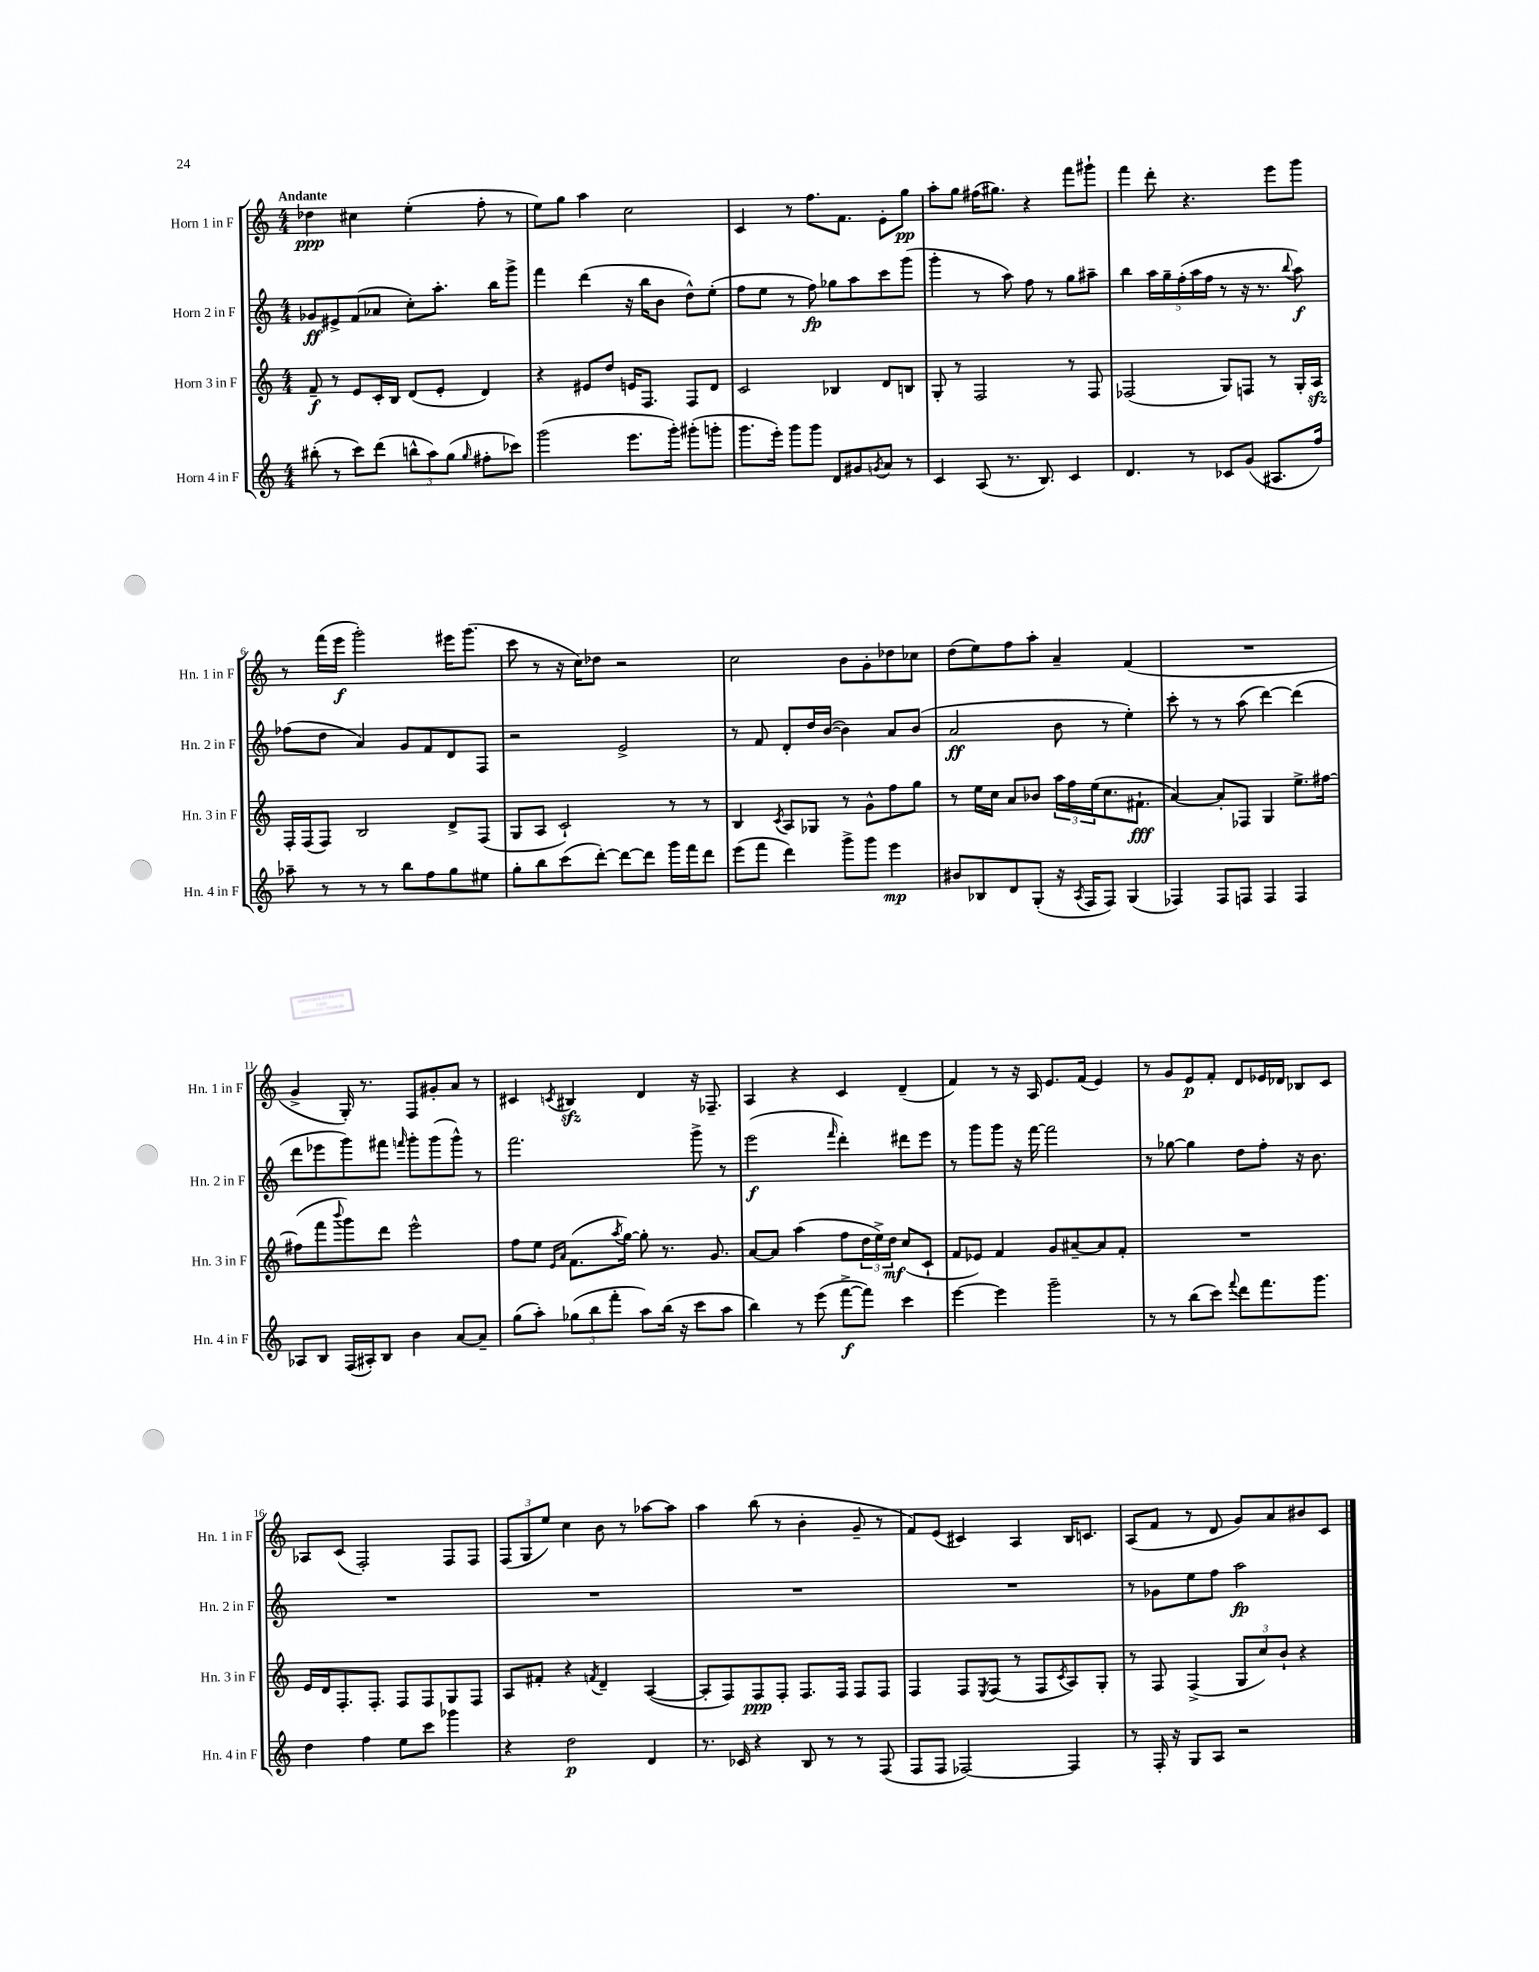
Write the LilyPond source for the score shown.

<<
\new StaffGroup <<
\new Staff = "s0" \with { instrumentName = "Horn 1 in F" shortInstrumentName = "Hn. 1 in F" } {
    \clef treble \key c \major \numericTimeSignature \time 4/4 \tempo "Andante"
    des''4\ppp cis''4 e''4-.( f''8-. r8 |
    e''8) g''8 a''4 c''2 |
    c'4 r8 f''8. f'8. e'8-. g''8\pp |
    a''8-. g''8 fis''16( gis''8.) r4 f'''8 gis'''8-! |
    f'''4 d'''8-. r4. e'''8 g'''8 |
    r8 f'''16( e'''16\f g'''2-.) eis'''16 g'''8.( |
    c'''8 r8 r16 c''16) des''8 r2 |
    c''2 b'8 g'8-. des''8 ces''8 |
    d''8( e''8) f''8 a''8-. a'4-- f'4( |
    R1 |
    g'4-> g16-.) r8. f8 gis'8-. a'8 r8 |
    cis'4 \acciaccatura { c'8 } bis4\sfz d'4 r16 fes8.-- |
    a4 r4 c'4 d'4--( |
    f'4) r8 r16 a16 e'8. f'16( e'4) |
    r8 g'8 e'8\p f'8-. d'8 ees'16 des'16 bes8 c'8 |
    aes8 c'8( f2-.) f8 f8 |
    \tuplet 3/2 { f8( g8 e''8) } c''4 b'8 r8 aes''8~ aes''8 |
    a''4 b''8( r8 b'4-. g'8-- r8 |
    f'8) e'8( cis'4) a4 b16 c'8. |
    a8( f'8 r8 d'8 g'8) a'8 bis'8 c'8 \bar "|." |
}
\new Staff = "s1" \with { instrumentName = "Horn 2 in F" shortInstrumentName = "Hn. 2 in F" } {
    \clef treble \key c \major \numericTimeSignature \time 4/4
    ges'8\ff eis'8-> f'8( aes'8 c''8-.) a''8.-. b''16 g'''8-> |
    f'''4 d'''4( r16 b''16 b'8 d''8-^) e''8-.( |
    f''8 e''8 r8 f''8\fp) ges''8 a''8 c'''8 g'''8( |
    g'''4-. r8 a''8) f''8 r8 g''8 ais''8-- |
    b''4 \tuplet 5/4 { a''16 g''16-- f''16-.( a''16 f''16 } r8 r16 r8. \appoggiatura { b''8 } a''8\f) |
    fes''8( d''8 a'4) g'8 f'8 d'8 f8 |
    r2 e'2-> |
    r8 f'8 d'8-. d''16 b'16~( b'4) a'8 b'8( |
    a'2\ff b'8 r8 e''4-.) |
    c'''8-. r8 r8 a''8( d'''4~) d'''4( |
    d'''8 ees'''8 g'''8) fis'''8 \grace { f'''16 } g'''8-. g'''8( g'''8-^) r8 |
    f'''2. g'''8-> r8 |
    e'''2\f( \grace { f'''16 } d'''4-.) dis'''8 e'''8 |
    r8 g'''8 g'''8 r16 f'''16~ f'''2 |
    r8 ges''8~ ges''4 d''8 f''8-. r16 b'8. |
    R1 |
    R1 |
    R1 |
    R1 |
    r8 ges'8 e''8 f''8 a''2\fp \bar "|." |
}
\new Staff = "s2" \with { instrumentName = "Horn 3 in F" shortInstrumentName = "Hn. 3 in F" } {
    \clef treble \key c \major \numericTimeSignature \time 4/4
    f'8--\f r8 e'8 c'16-. b16 d'8( e'8-. d'4) |
    r4 eis'8 d''8 e'16 f8. f8 d'8 |
    c'2 bes4 d'8 b8 |
    g8-. r8 f2 r8 f8 |
    fes2( g8) f8 r8 g16-. a16\sfz |
    f16-. f16( f8) b2 d'8-> f8( |
    g8 a8 c'2-!) r8 r8 |
    b4 \acciaccatura { c'8 } a8 ges8 r8 g'8-^ f''8 g''8 |
    r8 e''16 c''16 a'8 bes'8 \tuplet 3/2 { a''16 f''16 e''16( } c''8. fis'8.-!\fff |
    a'4~) a'8-. fes8 g4 e''8.-> fis''16~ |
    fis''8( f'''8 \appoggiatura { b'''8 } g'''8) d'''8 e'''2-^ |
    f''8 e''8 \grace { e'16 a'16 } f'8.( \acciaccatura { a''8 } g''16~) g''8-. r8. g'8. |
    a'8~ a'8 a''4( f''8 \tuplet 3/2 { d''16 e''16->) d''16\mf } c''8( c'8-! |
    f'8 ees'8) f'4 g'8 ais'8~-- ais'8 f'8-. |
    R1 |
    e'16 d'16 f8.-. f8.-. f8 f8 g8 f8 |
    a8 fis'8-. r4 \acciaccatura { f'8 } d'4-- a4~( |
    a8-. f8) f8\ppp f8-. f8. f16 f8 f8 |
    f4 f8 \acciaccatura { e8 } f8( r8 f8 \acciaccatura { c'8 } a8) g8-. |
    r8 f8 f4->( \tuplet 3/2 { g8 c''8) b'8-! } r4 \bar "|." |
}
\new Staff = "s3" \with { instrumentName = "Horn 4 in F" shortInstrumentName = "Hn. 4 in F" } {
    \clef treble \key c \major \numericTimeSignature \time 4/4
    bis''8-.( r8 c'''8) d'''8( \tuplet 3/2 { b''8-^ a''8) g''8( } \grace { g''16 } fis''8-. ces'''8) |
    g'''2( e'''8. g'''16-.) gis'''8-.( g'''8-. |
    g'''8. e'''16-.) g'''8 g'''8 d'8 gis'8 \acciaccatura { g'8 } a'8 r8 |
    c'4 a8( r8. b8.) c'4 |
    d'4. r8 ces'8 g'8( ais8. f''16) |
    aes''8-- r8 r8 r8 b''8 f''8 g''8 eis''8 |
    g''8-. b''8 c'''8( d'''8~-.) d'''8~ d'''8 g'''16 f'''16 d'''8 |
    e'''8( f'''8 d'''4) g'''8-> g'''8 e'''4\mp |
    bis'8 bes8 d'8 g8-.( r16 \acciaccatura { a8 } f16 f8) g4( |
    fes4) fes8 f8 f4 f4 |
    aes8 b8 f16( ais16-.) b8 b'4 a'8~ a'8-- |
    g''8( a''8-.) \tuplet 3/2 { ges''8( b''8 f'''8-. } a''8) b''16( r16 c'''8 a''8 |
    b''4) r8 e'''8( f'''8~->\f f'''8) c'''4 |
    e'''4~ e'''4 g'''2-- |
    r8 r8 b''8( c'''8) \appoggiatura { f'''8 } d'''8 f'''8. g'''8. |
    d''4 f''4 e''8 c'''8 ges'''4 |
    r4 d''2\p d'4 |
    r8. ces'16 r4 b8 r8 r8 f8( |
    f8 f8 fes2~) fes4 |
    r8 f16-. r16 g8 a8 r2 \bar "|." |
}
>>
>>
